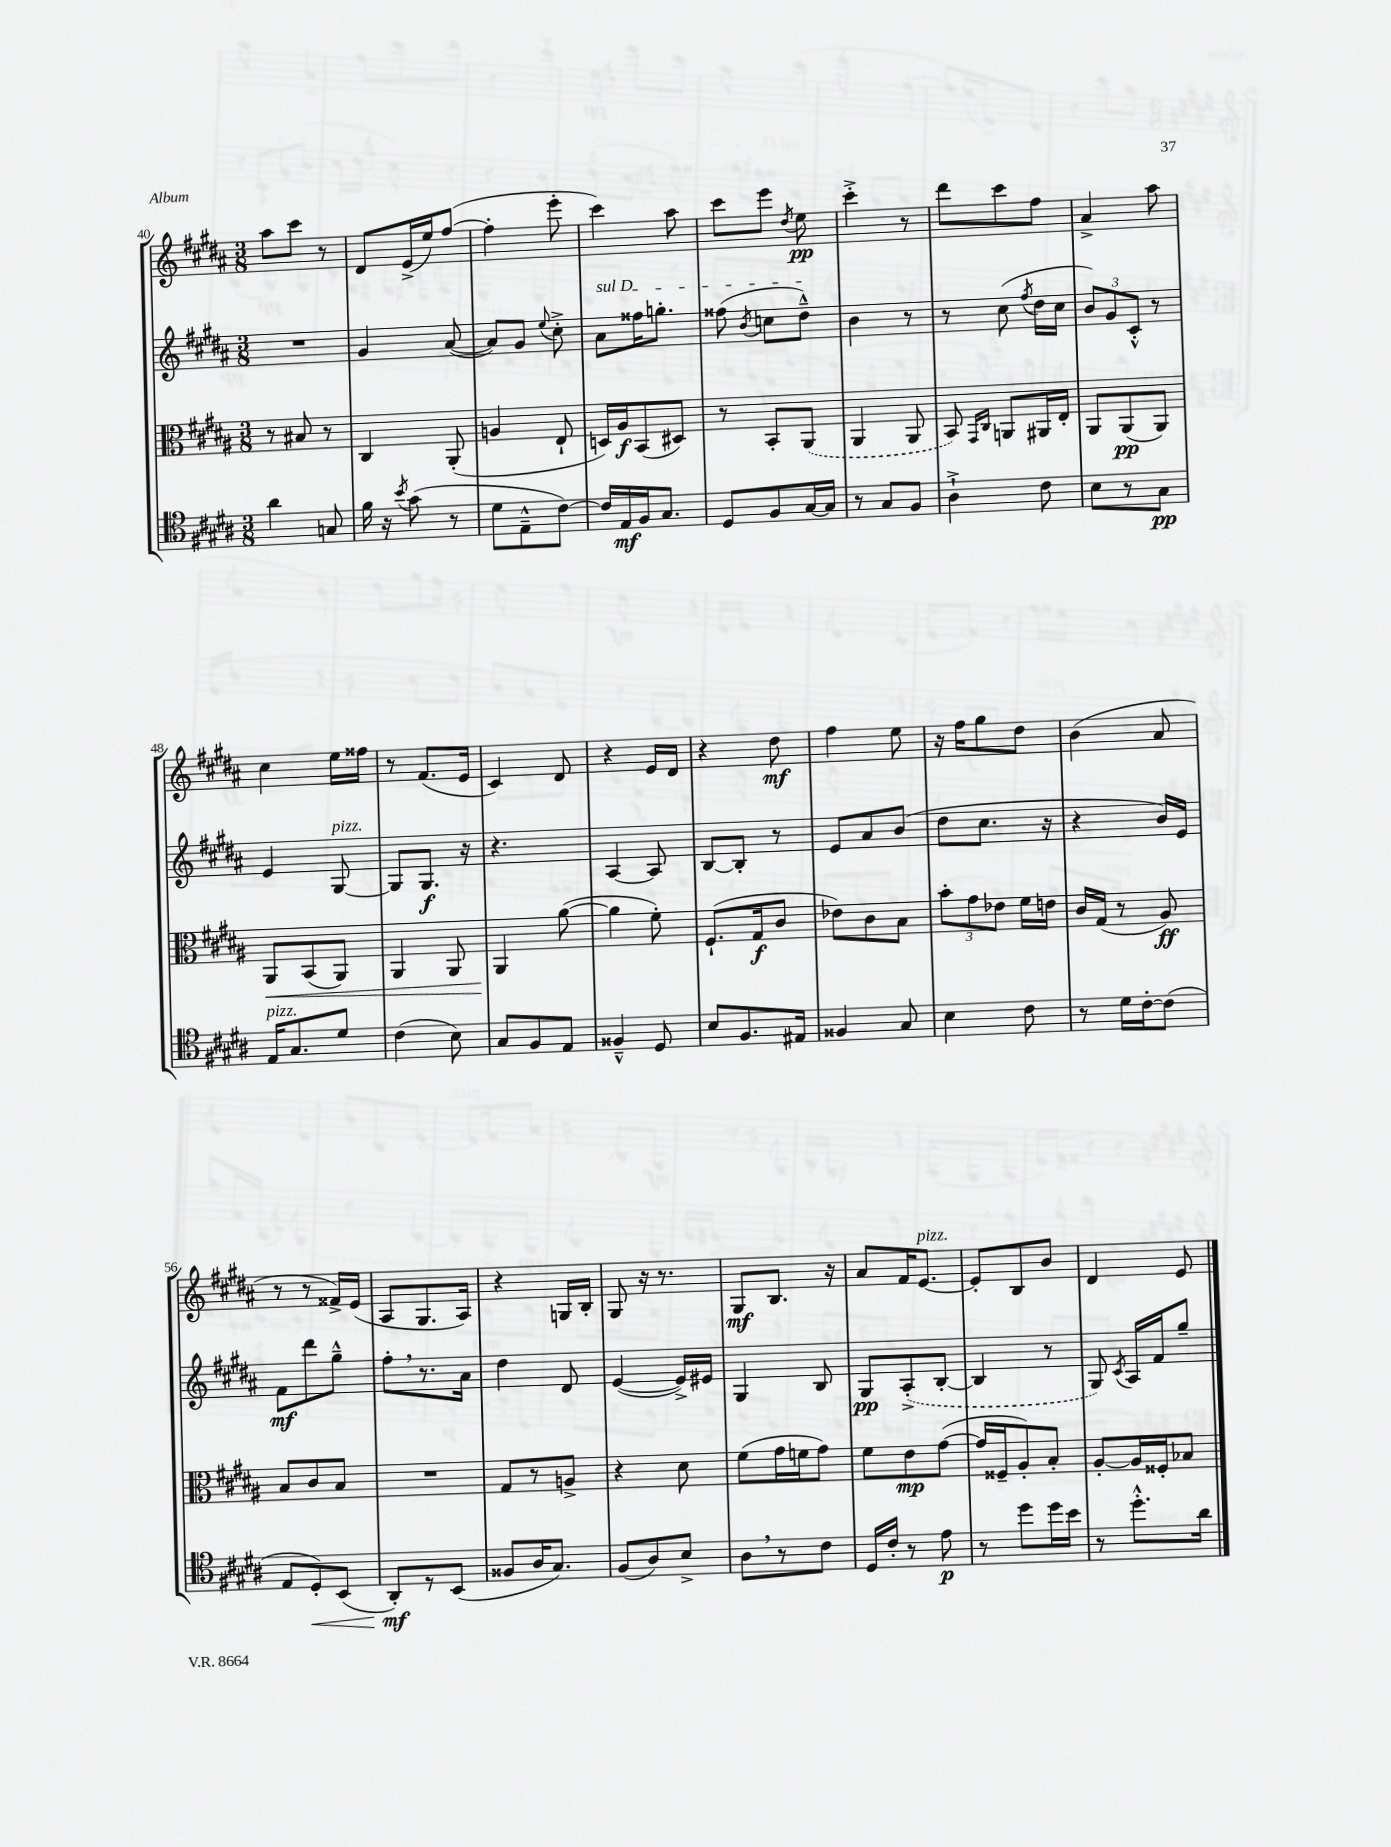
<<
\new StaffGroup <<
\new Staff = "s0" {
    \clef treble \key b \major \numericTimeSignature \time 3/8
    \autoBeamOff ais''8[ cis'''8] r8 |
    dis'8[ e'16->( e''16) fis''8]~( |
    fis''4-. e'''8-. |
    cis'''4) ais''8 |
    cis'''8[ e'''8] \acciaccatura { dis''8 } e''8\pp |
    cis'''4-.-> r8 |
    dis'''8[ cis'''8 fis''8] |
    ais'4-> ais''8 |
    cis''4 e''16[ fisis''16] |
    r8 fis'8.[( e'16] |
    cis'4) dis'8 |
    r4 e'16[ dis'16] |
    r4 dis''8\mf |
    fis''4 e''8 |
    r16 fis''16[ gis''8 dis''8] |
    b'4( ais'8 |
    r8 r8 fisis'16[->) e'16]( |
    ais8[ gis8. ais16]) |
    r4 g16[ b16]-. |
    gis8 r16 r8. |
    gis8[\mf b8.] r16 |
    ais'8[ fis'16 e'8.]~^\markup { \italic "pizz." } |
    e'8[-. b8 b'8] |
    dis'4 e'8 \bar "|." |
}
\new Staff = "s1" {
    \clef treble \key b \major \numericTimeSignature \time 3/8
    \autoBeamOff R4. |
    gis'4 ais'8~( |
    ais'8[) gis'8] \appoggiatura { e''8 } cis''8-.-> |
    \once \override TextSpanner.bound-details.left.text = \markup { \italic "sul D" } ais'8[\startTextSpan fisis''16 g''8.]-. |
    fisis''8( \acciaccatura { b'8 } c''8[ dis''8]---^\stopTextSpan) |
    b'4 r8 |
    r8 cis''8( \acciaccatura { fis''8 } dis''16[ cis''16] |
    \tuplet 3/2 { b'8[) gis'8 cis'8]-.-^ } r8 |
    e'4 gis8~^\markup { \italic "pizz." } |
    gis8[ gis8.]\f r16 |
    r4. |
    ais4~ ais8 |
    b8[~ b8]-. r8 |
    e'8[ ais'8 b'8]( |
    dis''8[ cis''8.] r16 |
    r4 b'16[) e'16] |
    fis'8[\mf dis'''8 gis''8]---^ |
    fis''8[-. \breathe r8. ais'16] |
    dis''4 dis'8 |
    e'4~( e'16[->) eis'16] |
    gis4 b8 |
    gis8[\pp \once \slurDashed ais8-.->( b8]~-. |
    b4 r8 |
    gis8) \acciaccatura { cis'8 } ais16[ fis'16 gis''8]-- \bar "|." |
}
\new Staff = "s2" {
    \clef alto \key b \major \numericTimeSignature \time 3/8
    \autoBeamOff r8 bis8 r8 |
    cis4 ais,8-.( |
    a4 e8-! |
    d16[) ais16\f b,8( dis8]) |
    r8 b,8[-. \once \slurDashed ais,8]( |
    ais,4 ais,8 |
    b,8) \grace { gis,16[ cis16] } a,8[ ais,16 e16]-. |
    ais,8[ ais,8\pp( ais,8]) |
    ais,8[\< b,8( ais,8]) |
    ais,4 ais,8 |
    ais,4\! ais'8~( |
    ais'4 fis'8-.) |
    fis8.[-!( gis16\f cis'8] |
    ees'8[) cis'8 b8] |
    \tuplet 3/2 { b'8[-. gis'8 ees'8] } fis'16[ e'16] |
    cis'16[ gis16]( r8 ais8\ff) |
    b8[ cis'8 b8] |
    R4. |
    gis8[ r8 a8]-> |
    r4 dis'8 |
    fis'8[( gis'16 f'16 gis'8]) |
    fis'8[ e'8\mp gis'8]~( |
    gis'16[ fisis16-- ais8-.) b8]-. |
    ais8[~-. ais16 fisis16-. bes8] \bar "|." |
}
\new Staff = "s3" {
    \clef tenor \key b \major \numericTimeSignature \time 3/8
    \autoBeamOff ais'4 g8 |
    fis'16 r16 \acciaccatura { b'8 } gis'8( r8 |
    dis'8[ e8---^ cis'8]~) |
    cis'16[ e16\mf fis16 gis8.] |
    dis8[ fis8 gis16~ gis16] |
    r8 gis8[ fis8] |
    ais4-!-> cis'8 |
    b8[ r8 gis8]\pp |
    e16[^\markup { \italic "pizz." } gis8. dis'8] |
    cis'4( b8) |
    gis8[ fis8 e8] |
    fisis4---^ dis8 |
    b8[ fis8. eis16] |
    fisis4 gis8 |
    b4 cis'8 |
    r8 dis'16[ cis'16~-. cis'8]( |
    e8[ dis8-.\<) b,8]( |
    ais,8[-.\mf\!) r8 b,8]( |
    fisis8[ ais16 gis8.]) |
    fis8[( ais8) b8]-> |
    ais8[ \breathe r8 cis'8] |
    dis16[ cis'16]-. r8 e'8\p |
    r8 dis''8[ dis''16 b'16] |
    r8 dis''8.[-.-^ ais'16] \bar "|." |
}
>>
>>
\layout { \context { \Score currentBarNumber = #40 } }
